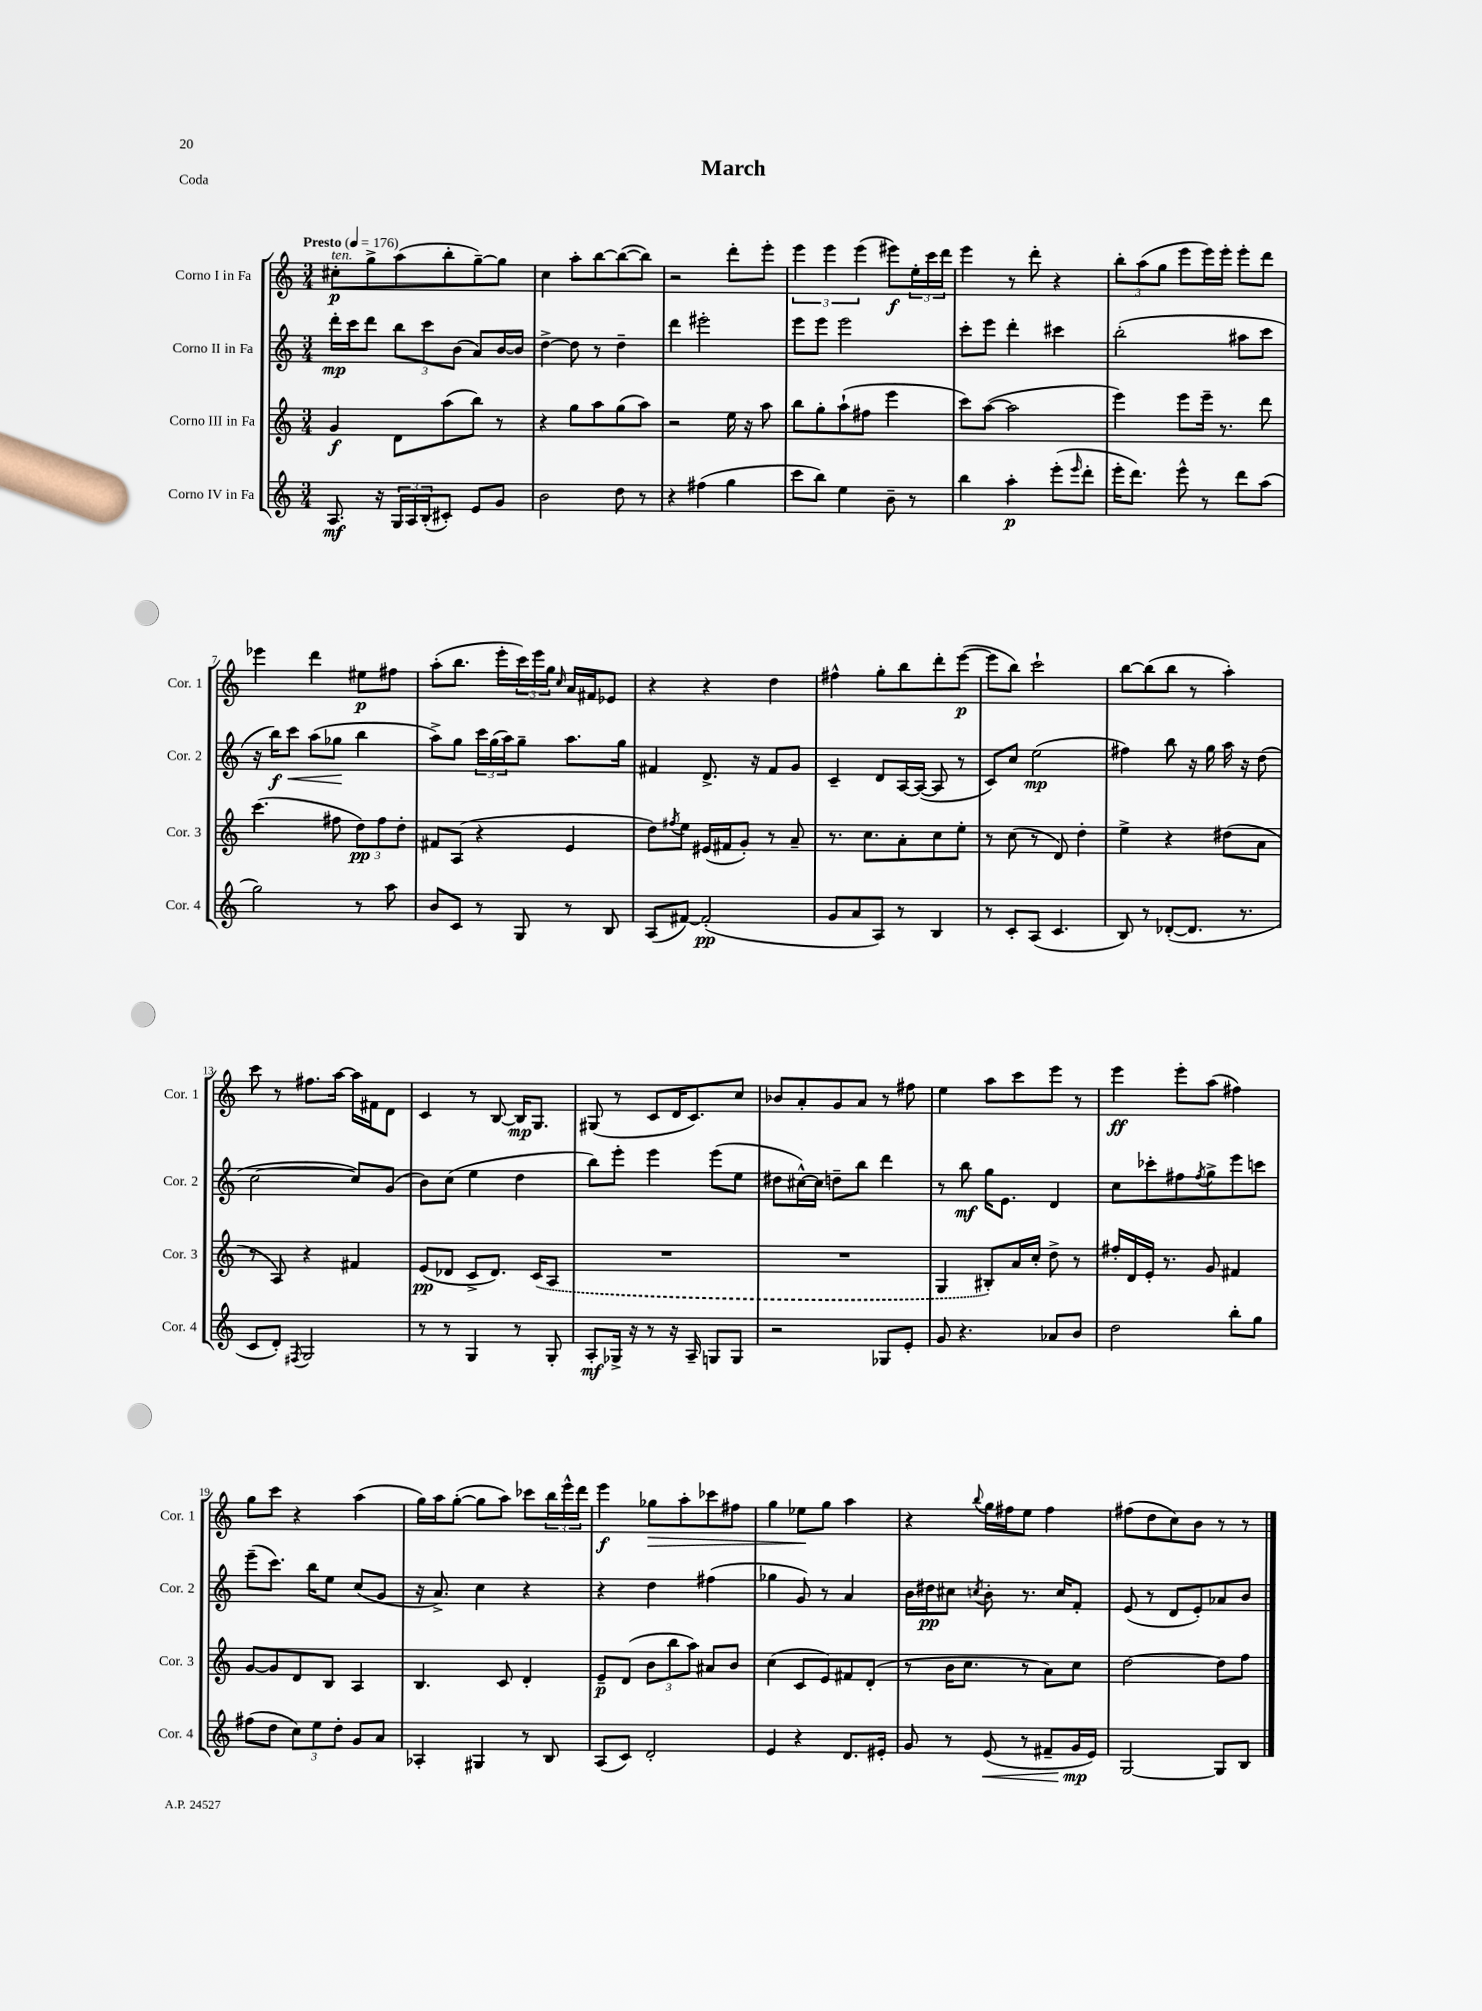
\header { title = "March" piece = "Coda" }
<<
\new StaffGroup <<
\new Staff = "s0" \with { instrumentName = "Corno I in Fa" shortInstrumentName = "Cor. 1" } {
    \clef treble \key c \major \numericTimeSignature \time 3/4 \tempo "Presto" 4 = 176
    cis''8-.\p^\markup { \italic "ten." } g''8-> a''8( b''8-. g''8~--) g''8 |
    c''4 a''8-. b''8~ b''8~( b''8) |
    r2 d'''8-. e'''8-. |
    \tuplet 3/2 { e'''4 e'''4 e'''4( } eis'''8\f) \tuplet 3/2 { e''16-. c'''16 d'''16 } |
    e'''4 r8 d'''8-. r4 |
    \tuplet 3/2 { b''8-. a''8( g''8 } e'''8 e'''16) e'''16-. e'''8-. d'''8 |
    ees'''4 d'''4 eis''8\p fis''8 |
    a''8-.( b''8. e'''16-. \tuplet 3/2 { c'''16) e'''16 g''16 } \grace { c''16 } a'16 fis'16 ees'8 |
    r4 r4 d''4 |
    fis''4-^ g''8-. b''8 d'''8-. e'''8~\p( |
    e'''8 b''8) c'''2-! |
    b''8~ b''8( b''8 r8 a''4-.) |
    c'''8 r8 fis''8. a''16~ a''16 fis'16 d'8 |
    c'4 r8 b8~ b16\mp g8. |
    gis8( r8 c'8 d'16 c'8.) c''8 |
    bes'8 a'8-. g'8 a'8 r8 fis''8 |
    e''4 a''8 c'''8 e'''8 r8 |
    e'''4\ff e'''8-. a''8( fis''4) |
    g''8 c'''8 r4 a''4( |
    g''16) a''16 g''8~-.( g''8 a''8) ces'''8 \tuplet 3/2 { b''16 e'''16-^ d'''16 } |
    e'''4\f ges''8\> a''8-. ces'''8 fis''8 |
    g''4 ees''8\! g''8 a''4 |
    r4 \appoggiatura { b''8 } g''16 fis''16 e''8 fis''4 |
    fis''8( d''8 c''8) b'8 r8 r8 \bar "|." |
}
\new Staff = "s1" \with { instrumentName = "Corno II in Fa" shortInstrumentName = "Cor. 2" } {
    \clef treble \key c \major \numericTimeSignature \time 3/4
    d'''16-.\mp c'''16 d'''8 \tuplet 3/2 { b''8 c'''8 b'8( } a'8) b'16~ b'16 |
    d''4~-> d''8 r8 d''4-- |
    d'''4 eis'''2-. |
    e'''8 e'''8 e'''2 |
    c'''8-. e'''8 d'''4-. cis'''4 |
    b''2-.( ais''8 c'''8 |
    r16 b''16\f) c'''8\< a''8( ges''8\! b''4 |
    a''8->) g''8 \tuplet 3/2 { c'''16 g''16( a''16) } g''8-- a''8. g''16 |
    fis'4 d'8.-> r16 fis'8 g'8 |
    c'4-- d'8 a16~ a16~( a8 r8 |
    c'8) c''8 e''2\mp( |
    fis''4) b''8 r16 g''16 a''16 r16 d''8( |
    c''2~ c''8) g'8( |
    b'8) c''8( e''4 d''4 |
    b''8) e'''8-. e'''4 e'''8( e''8 |
    dis''8 cis''16~-^) cis''16 d''8-- b''8 d'''4 |
    r8 b''8\mf g''16 e'8. d'4 |
    c''8 ces'''8-. fis''8 \acciaccatura { fis''8 } g''8-> e'''8 c'''8 |
    e'''8--( c'''8.) b''16 e''8 c''8( g'8 |
    r16 a'8.->) c''4 r4 |
    r4 d''4 fis''4( |
    ges''4 g'8) r8 a'4 |
    b'16 dis''16\pp cis''8 \acciaccatura { c''8 } b'8-. r8. c''16 f'8-. |
    e'8( r8 d'8 e'8-.) aes'8 b'8 \bar "|." |
}
\new Staff = "s2" \with { instrumentName = "Corno III in Fa" shortInstrumentName = "Cor. 3" } {
    \clef treble \key c \major \numericTimeSignature \time 3/4
    g'4\f d'8 a''8( b''8) r8 |
    r4 g''8 a''8 g''8( a''8) |
    r2 e''16 r16 a''8 |
    b''8 g''8-. a''8-!( fis''8 e'''4 |
    c'''8) a''8~( a''2 |
    e'''4) e'''8 e'''16-- r8. d'''8 |
    c'''4.( fis''8 \tuplet 3/2 { d''8\pp) fis''8 d''8-. } |
    fis'8 a8( r4 e'4 |
    d''8) \acciaccatura { fis''8 } e''8 eis'16( fis'16 g'8-.) r8 a'8-- |
    r8. c''8. a'8-. c''8 e''8-. |
    r8 c''8( r8 d'8) d''4-. |
    e''4-> r4 dis''8( a'8 |
    r8 a8) r4 fis'4 |
    e'8\pp( des'8 c'8-> des'8.) \once \slurDashed c'16( a8 |
    R2. |
    R2. |
    g4 bis8-.) a'16 c''16-. d''8-> r8 |
    fis''16-. d'16 e'16-. r8. g'8 fis'4 |
    g'8~ g'8 d'8 b8 a4 |
    b4. c'8 d'4-. |
    e'8--\p d'8( \tuplet 3/2 { b'8 b''8 a''8) } ais'8 b'8 |
    c''4( c'8 e'8) fis'8 d'8-.( |
    r8 b'16 c''8. r8 a'8) c''8 |
    d''2~ d''8 f''8 \bar "|." |
}
\new Staff = "s3" \with { instrumentName = "Corno IV in Fa" shortInstrumentName = "Cor. 4" } {
    \clef treble \key c \major \numericTimeSignature \time 3/4
    a8.\mf r16 \tuplet 3/2 { g16 a16 b16-.( } cis'8-.) e'8 g'8 |
    b'2 d''8 r8 |
    r4 fis''4( g''4 |
    c'''8 b''8) e''4 b'8-- r8 |
    b''4 a''4-.\p e'''8-.( \grace { e'''16 } d'''8-. |
    e'''16-. d'''8.) e'''8-^ r8 d'''8 a''8( |
    g''2) r8 a''8 |
    b'8 c'8 r8 g8 r8 b8 |
    a8( fis'8~) fis'2-.\pp( |
    g'8 a'8 a8) r8 b4 |
    r8 c'8-. a8( c'4. |
    b8) r8 des'8~-.( des'8. r8. |
    c'8 d'8-.) \acciaccatura { fis8 } g2 |
    r8 r8 g4 r8 g8-. |
    a8-.\mf ges16-> r16 r8 r16 a16-- g8 g8 |
    r2 ges8 e'8-. |
    g'8 r4. aes'8 b'8 |
    d''2 b''8-. g''8 |
    fis''8( d''8 \tuplet 3/2 { c''8) e''8 d''8-. } g'8 a'8 |
    aes4-. gis4 r8 b8 |
    a8( c'8) d'2-. |
    e'4 r4 d'8. eis'16-. |
    g'8 r8 e'8\<( r8 fis'8-- g'16\mp\! e'16) |
    g2~ g8 b8 \bar "|." |
}
>>
>>
